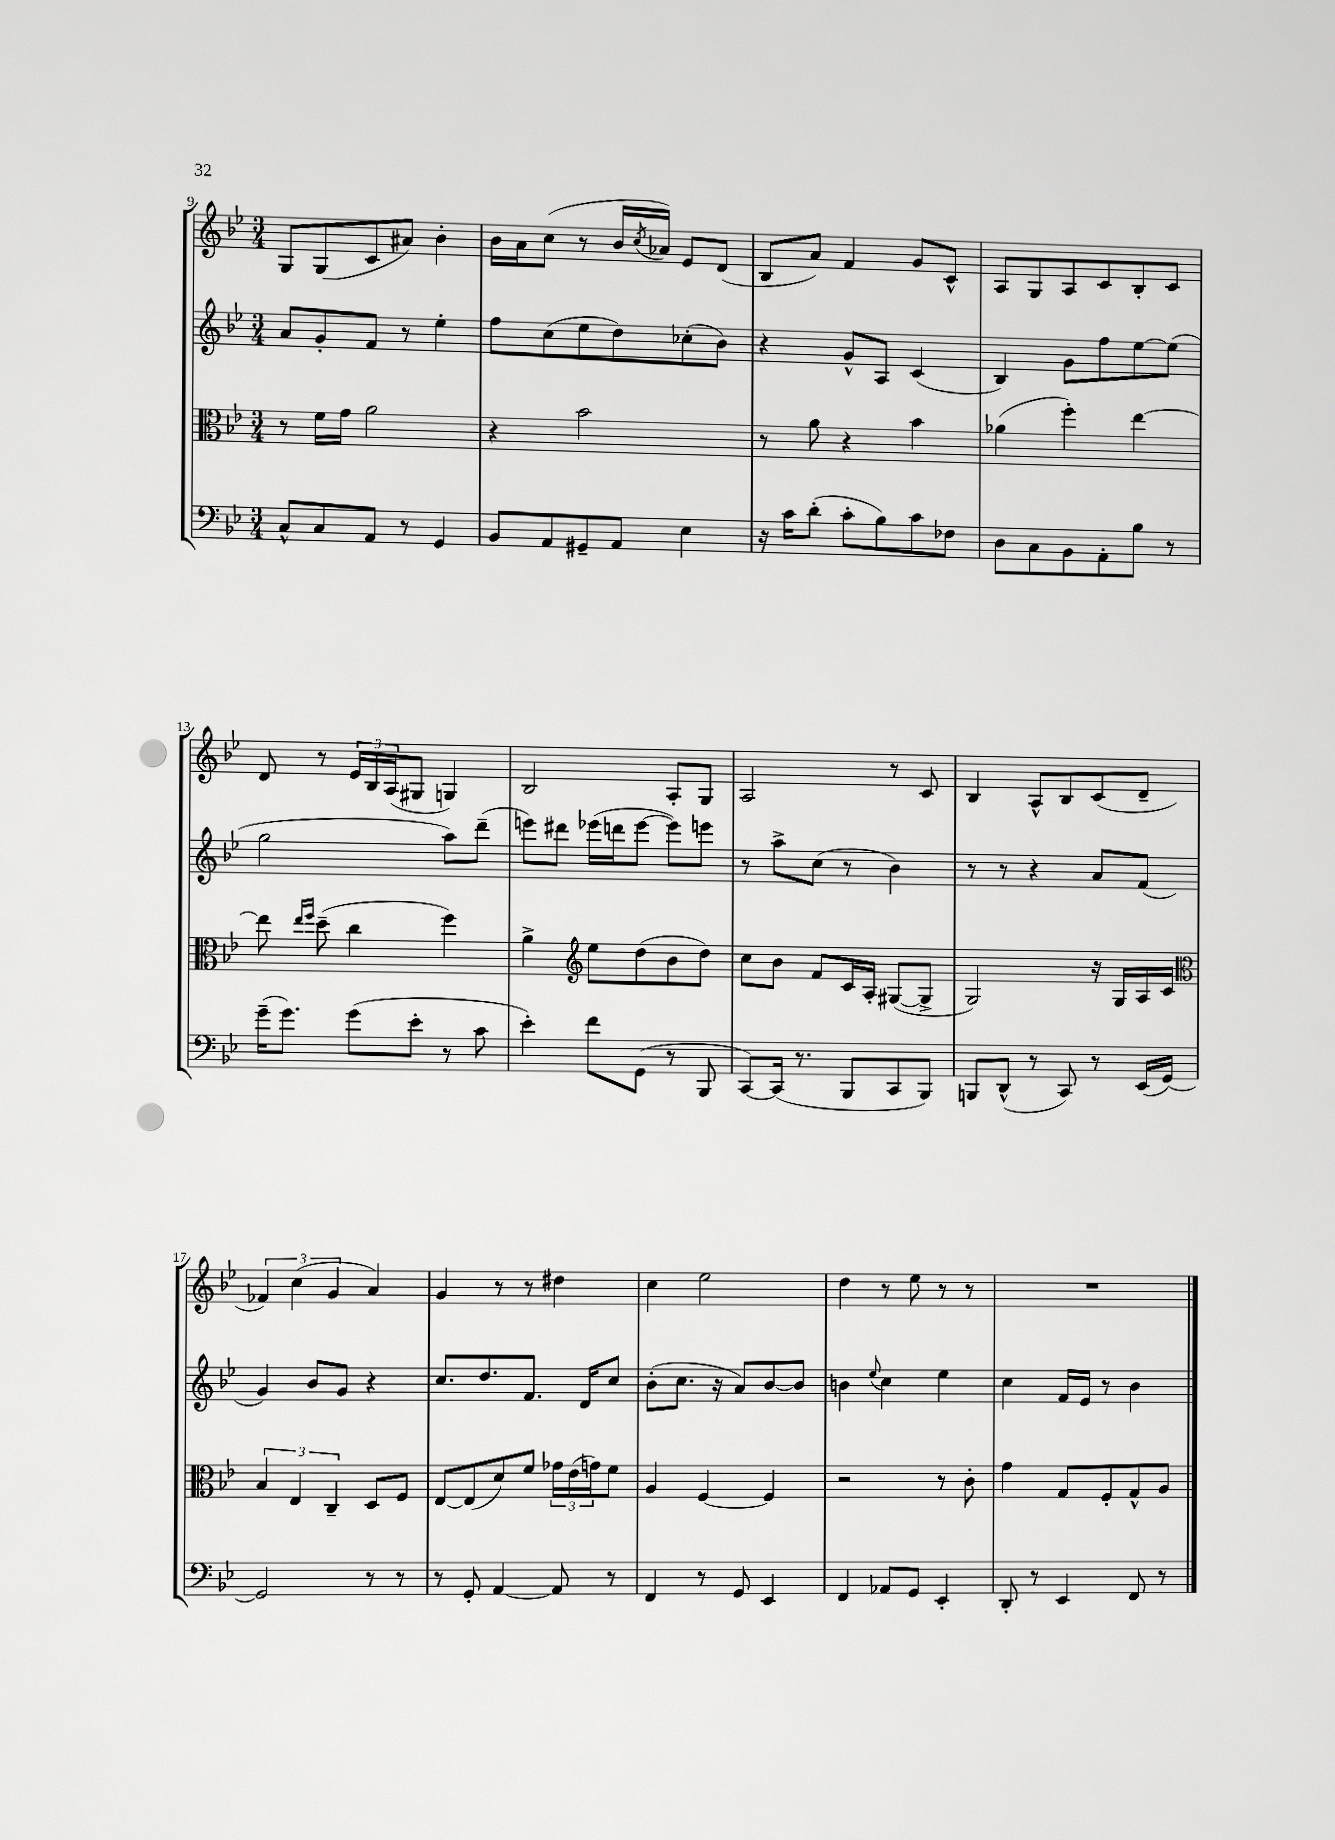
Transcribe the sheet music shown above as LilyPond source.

<<
\new StaffGroup <<
\new Staff = "s0" {
    \clef treble \key bes \major \numericTimeSignature \time 3/4
    g8 g8( c'8 ais'8) bes'4-. |
    bes'16 a'16 c''8( r8 bes'16 \acciaccatura { c''8 } aes'16) ees'8 d'8( |
    bes8 a'8) f'4 g'8 c'8-^ |
    a8 g8 a8 c'8 bes8-. c'8 |
    d'8 r8 \tuplet 3/2 { ees'16 bes16 a16( } gis8 g4) |
    bes2 a8-. g8 |
    a2 r8 c'8 |
    bes4 a8-^ bes8 c'8( d'8-- |
    \tuplet 3/2 { fes'4) c''4( g'4 } a'4) |
    g'4 r8 r8 dis''4 |
    c''4 ees''2 |
    d''4 r8 ees''8 r8 r8 |
    R2. \bar "|." |
}
\new Staff = "s1" {
    \clef treble \key bes \major \numericTimeSignature \time 3/4
    a'8 g'8-. f'8 r8 ees''4-. |
    f''8 c''8( ees''8 d''8) ces''8-.( bes'8) |
    r4 g'8-^ a8 c'4( |
    bes4) g'8 f''8 ees''8~ ees''8( |
    g''2 a''8) d'''8--( |
    e'''8) dis'''8 ees'''16( d'''16 ees'''8~ ees'''8) e'''8 |
    r8 a''8-> c''8( r8 bes'4) |
    r8 r8 r4 a'8 f'8( |
    g'4) bes'8 g'8 r4 |
    c''8. d''8. f'8. d'16 c''8 |
    bes'8-.( c''8. r16 a'8) bes'8~ bes'8 |
    b'4 \appoggiatura { ees''8 } c''4 ees''4 |
    c''4 f'16 ees'16 r8 bes'4 \bar "|." |
}
\new Staff = "s2" {
    \clef alto \key bes \major \numericTimeSignature \time 3/4
    r8 f'16 g'16 a'2 |
    r4 bes'2 |
    r8 a'8 r4 bes'4 |
    aes'4( f''4-.) ees''4~ |
    ees''8 \grace { ees''16 f''16 } d''8--( c''4 f''4) |
    a'4-> \clef treble ees''8 d''8( bes'8 d''8) |
    c''8 bes'8 f'8 c'16 a16-. gis8~( gis8-> |
    g2) r16 g16 a16 c'16 |
    \clef alto \tuplet 3/2 { bes4 ees4 c4-- } d8 f8 |
    ees8~ ees8( d'8) f'8 \tuplet 3/2 { ges'16 ees'16( g'16) } f'8 |
    a4 f4~ f4 |
    r2 r8 c'8-. |
    g'4 g8 f8-. g8-^ a8 \bar "|." |
}
\new Staff = "s3" {
    \clef bass \key bes \major \numericTimeSignature \time 3/4
    c8-^ c8 a,8 r8 g,4 |
    bes,8 a,8 gis,8-- a,8 ees4 |
    r16 c'16 d'8-.( c'8-. bes8) c'8 fes8 |
    d8 c8 bes,8 a,8-. bes8 r8 |
    g'16--( g'8.) g'8( ees'8-. r8 c'8 |
    ees'4-.) f'8 g,8( r8 bes,,8 |
    c,8~) c,16( r8. bes,,8 c,8 bes,,8) |
    b,,8 d,8-^( r8 c,8) r8 ees,16( g,16~) |
    g,2 r8 r8 |
    r8 g,8-. a,4~ a,8 r8 |
    f,4 r8 g,8 ees,4 |
    f,4 aes,8 g,8 ees,4-. |
    d,8-. r8 ees,4 f,8 r8 \bar "|." |
}
>>
>>
\layout { \context { \Score currentBarNumber = #9 } }
